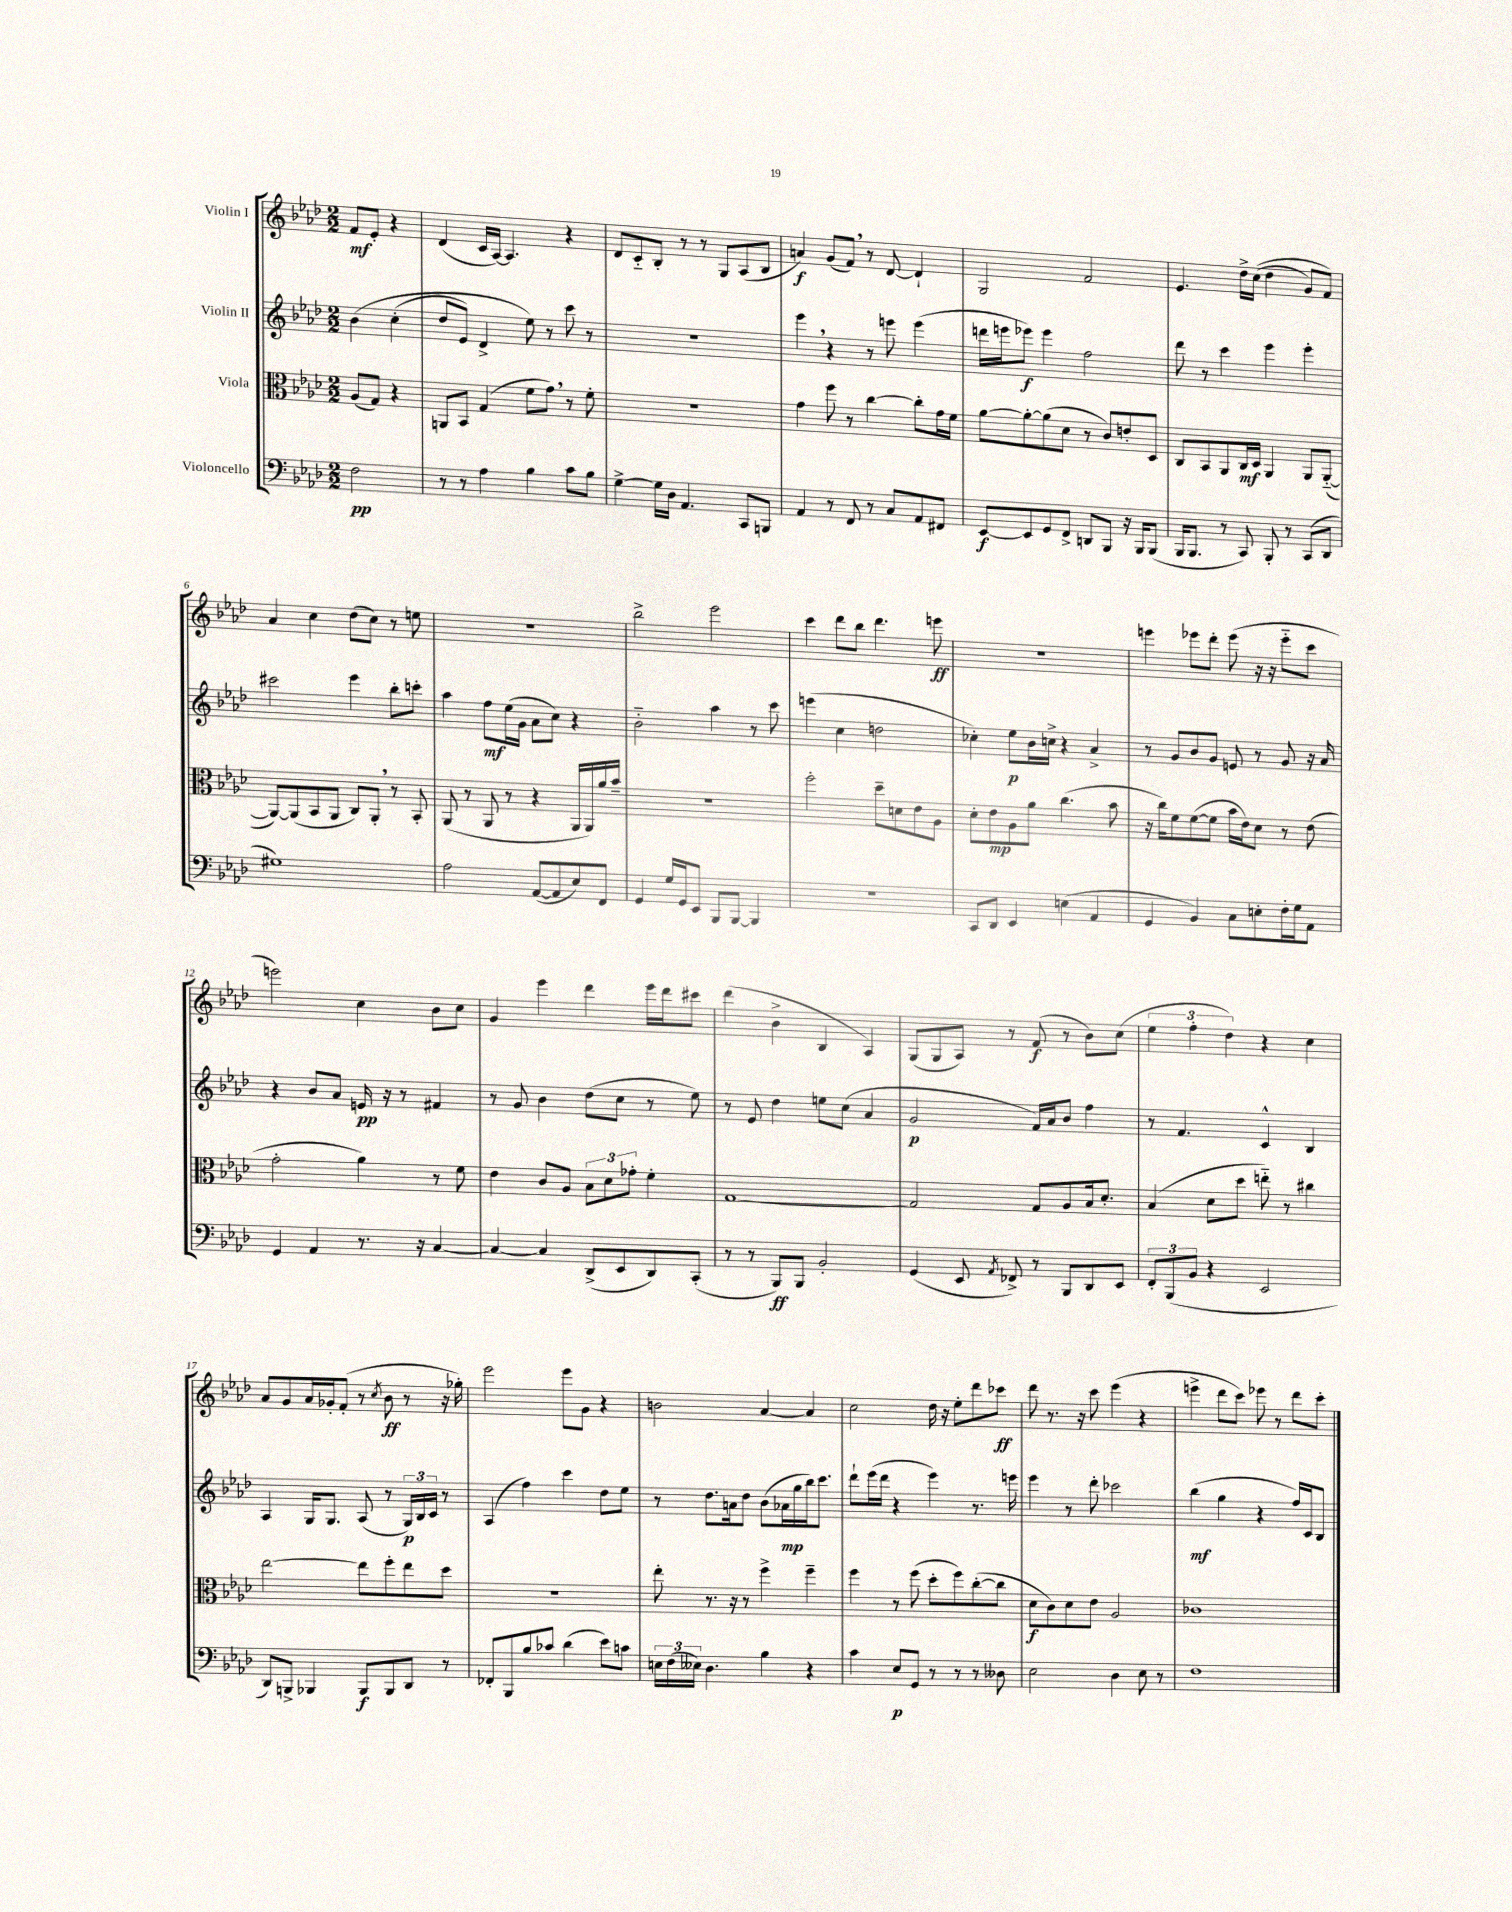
<<
\new StaffGroup <<
\new Staff = "s0" \with { instrumentName = "Violin I" } {
    \clef treble \key aes \major \numericTimeSignature \time 2/2 \partial 2
    \autoBeamOff f'8[\mf ees'8]-. r4 |
    des'4( c'16[ aes16]~) aes4. r4 |
    des'8[ c'8-_ bes8]-. r8 r8 g8[ aes8( bes8] |
    a'4\f) g'8[( f'8]) \breathe r8 des'8~ des'4-! |
    g2 f'2 |
    ees'4. des''16[-> c''16](\( des''4 g'8[) f'8]\) |
    aes'4 c''4 des''8[( c''8]) r8 e''8 |
    R1 |
    bes''2-> ees'''2 |
    c'''4 des'''8[ bes''8] des'''4. e'''8\ff |
    R1 |
    e'''4 ees'''8[ des'''8]-. ees'''8( r16 r16 ees'''8[-_ c'''8] |
    e'''2) c''4 bes'8[ c''8] |
    g'4 ees'''4 des'''4 ees'''16[ des'''16 cis'''8] |
    des'''4( bes'4-> bes4 aes4) |
    g8[( g8 aes8]) r8 f'8\f( r8 bes'8[) c''8]( |
    \tuplet 3/2 { ees''4 f''4-. des''4) } r4 c''4 |
    aes'8[ g'8 aes'16 ges'16-. f'8]-.( r8 \acciaccatura { c''8 } bes'8\ff r8 r16 ges''16-.) |
    ees'''2 ees'''8[ g'8] r4 |
    b'2 aes'4~ aes'4 |
    c''2 des''16 r16 ees''8[-. des'''8 ces'''8]\ff |
    des'''8 r8. r16 c'''8 ees'''4( r4 |
    e'''4-> des'''8[ c'''8]) ees'''8 r8 des'''8[ c'''8]-. \bar "|." |
}
\new Staff = "s1" \with { instrumentName = "Violin II" } {
    \clef treble \key aes \major \numericTimeSignature \time 2/2 \partial 2
    \autoBeamOff bes'4\( c''4-.( |
    des''8[ ees'8]) des'4-> ees''8\) r8 c'''8 r8 |
    R1 |
    ees'''4 \breathe r4 r8 e'''8 e'''4( |
    d'''16[ e'''16 ees'''8]\f) ees'''4 f''2 |
    des'''8 r8 c'''4 ees'''4 ees'''4-. |
    cis'''2 ees'''4 bes''8[-. c'''8]-. |
    aes''4 f''8[\mf ees''16( g'16] aes'8[ c''8]) r4 |
    bes'2-_ aes''4 r8 c'''8 |
    e'''4( c''4 d''2 |
    ces''4-.) ees''8[\p bes'16 c''16]-> r4 aes'4-> |
    r8 g'8[ bes'8 g'8] e'8 r8 g'8 r16 aes'16 |
    r4 bes'8[ aes'8] e'16\pp r16 r8 fis'4 |
    r8 g'8 bes'4 des''8[( c''8] r8 ees''8) |
    r8 ees'8 des''4 e''8[ c''8]( aes'4 |
    g'2\p f'16[) aes'16 bes'8] f''4 |
    r8 f'4. c'4-^ bes4 |
    aes4 g16[ g8.] aes8( r8 \tuplet 3/2 { g16[\p) bes16 c'16] } r8 |
    aes4( f''4) c'''4 des''8[ ees''8] |
    r8 des''8.[ a'16 des''8] bes'8[( aes'16\mp g''16 bes''16) c'''8.] |
    des'''8[-! ees'''16( des'''16] r4 ees'''4) r8. e'''16 |
    ees'''4 r8 des'''8-. ces'''2 |
    bes''4\mf( g''4 r4 f''16[) c'16 bes8] \bar "|." |
}
\new Staff = "s2" \with { instrumentName = "Viola" } {
    \clef alto \key aes \major \numericTimeSignature \time 2/2 \partial 2
    \autoBeamOff aes8[( g8]) r4 |
    a,8[ bes,8] g4( f'8[ g'8]) \breathe r8 f'8-. |
    R1 |
    g'4 f''8 r8 c''4~ c''8[-. g'16 f'16] |
    aes'8[~ aes'8~-. aes'8( des'8] r8 c'8[) e'8-. des8] |
    c8[ bes,8 aes,8 c16\mf des16] aes,4 aes,8[ aes,8]~-_( |
    aes,8[~) aes,8( bes,8 aes,8] c8[) aes,8]-. \breathe r8 bes,8-. |
    aes,8( r8 aes,8 r8 r4 aes,16[ aes,16) aes'16 bes'16]-- |
    R1 |
    f''2-. des''8[-- d'8 ees'8 aes8] |
    des'8[-. ees'8\mp aes8 aes'8] c''4.( bes'8 |
    r16 c''16[) f'8 f'8~( f'8] bes'16[ ees'16) des'8] r8 ees'8( |
    g'2-. aes'4) r8 f'8 |
    ees'4 c'8[ aes8] \tuplet 3/2 { bes8[ des'8 ges'8]-. } f'4-. |
    g1~ |
    g2 g8[ aes8 bes16 des'8.]-. |
    bes4( des'8[ des''8] e''8-_) r8 cis''4 |
    ees''2~ ees''8[ f''8-. ees''8 des''8] |
    r1 |
    ees''8-. r8. r16 r8 f''4-> f''4-- |
    f''4 r8 f''8( des''8[-. f''8) c''8~-.( c''8] |
    des'8[\f c'8) des'8 ees'8] aes2 |
    ces'1 \bar "|." |
}
\new Staff = "s3" \with { instrumentName = "Violoncello" } {
    \clef bass \key aes \major \numericTimeSignature \time 2/2 \partial 2
    \autoBeamOff f2\pp |
    r8 r8 aes4 bes4 c'8[ bes8] |
    g4~-> g16[ des16] aes,4. c,8[ b,,8] |
    aes,4 r8 f,8 r8 c8[ aes,8 fis,8] |
    ees,8[~\f ees,8 g,8 f,8]-> d,8[ bes,,8] r16 bes,,16[ bes,,8]( |
    bes,,16[ bes,,8.] r8 c,8) bes,,8-. r8 c,8[( des,8] |
    gis1) |
    aes2 aes,8[~( aes,8 ees8) f,8] |
    g,4 g16[ g,16 ees,8] bes,,8[ bes,,8]~ bes,,4 |
    r1 |
    c,8[ des,8] ees,4 e4( aes,4 |
    g,4 bes,4) c8[ e8-. f16-. g16 aes,8] |
    g,4 aes,4 r8. r16 c4~ |
    c4~ c4 des,8[->( ees,8 des,8) c,8]-.( |
    r8 r8 bes,,8[\ff) bes,,8] bes,2-. |
    g,4( ees,8 \acciaccatura { aes,8 } fes,8->) r8 bes,,8[ des,8 ees,8] |
    \tuplet 3/2 { f,8[-. bes,,8( bes,8] } r4 ees,2 |
    des,8[) b,,8]-> bes,,4 bes,,8[\f bes,,8 des,8] r8 |
    fes,8[-. bes,,8 bes8 ces'8] des'4( ees'8[) c'8] |
    \tuplet 3/2 { e16[ f16( eeses16]) } des4. bes4 r4 |
    c'4 ees8[\p g,8] r8 r8 r8 deses8 |
    ees2 des4 ees8 r8 |
    f1 \bar "|." |
}
>>
>>
